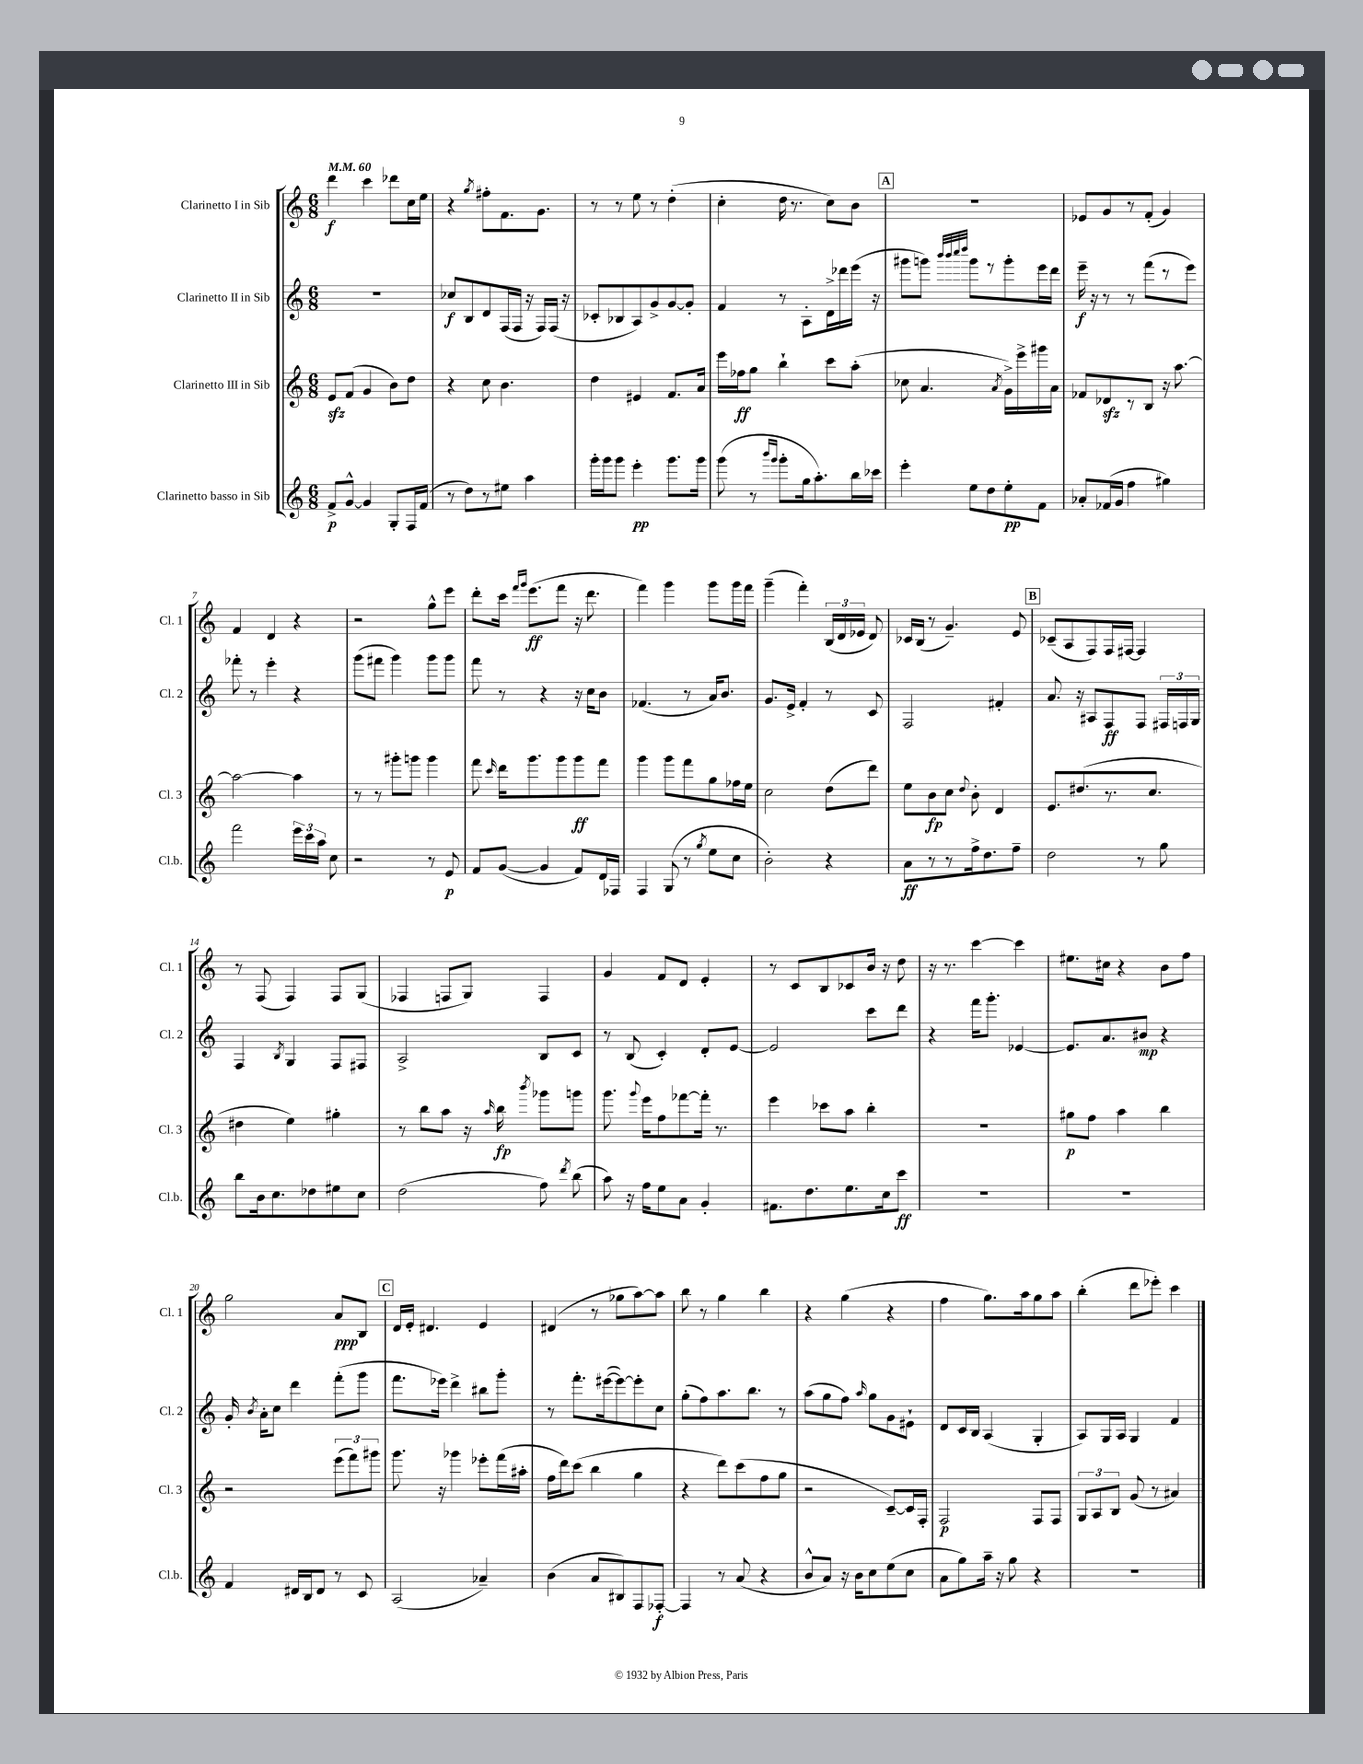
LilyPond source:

<<
\new StaffGroup <<
\new Staff = "s0" \with { instrumentName = "Clarinetto I in Sib" shortInstrumentName = "Cl. 1" } {
    \clef treble \key c \major \numericTimeSignature \time 6/8 \tempo 4 = 60
    \autoBeamOff d'''4\f c'''4 des'''8[ c''16 e''16] |
    r4 \acciaccatura { g''8 } fis''8[-. f'8. g'8.] |
    r8 r8 e''8 r8 d''4-.( |
    c''4-. d''16 r8. c''8[) b'8] |
    \mark \markup { \box "A" } R2. |
    ees'8[ g'8 r8 f'8]-.( g'4) |
    f'4 d'4 r4 |
    r2 g''8[-^ e'''8] |
    d'''8[-. c'''16] \grace { f'''16[ g'''16] } e'''8.[\ff( f'''8] r16 d'''8. |
    f'''4) g'''4 g'''8[ g'''16 f'''16] |
    g'''4--( f'''4-.) \tuplet 3/2 { b16[( d'16 ees'16] } d'8) |
    ces'16[ b16]( r8 g'4.--) e'8 |
    \mark \markup { \box "B" } ces'8[--( a8 f8) f16 fis16]~ fis4 |
    r8 f8( f4) f8[ g8]( |
    fes4 f8[ g8]) f4 |
    g'4 f'8[ d'8] e'4-. |
    r8 c'8[ b8 ces'8 b'16] r16 d''8 |
    r16 r8. c'''4~ c'''4 |
    eis''8.[ cis''16] r4 b'8[ f''8] |
    g''2 a'8[\ppp b8] |
    \mark \markup { \box "C" } d'16[ e'16]-. dis'4. e'4 |
    dis'4( r8 ges''8[ a''8~) a''8] |
    b''8 r8 g''4 b''4 |
    r4 g''4( r4 |
    f''4 g''8.[) a''16 g''8 a''8] |
    b''4-.( d'''8[ ees'''8]-.) c'''4 \bar "|." |
}
\new Staff = "s1" \with { instrumentName = "Clarinetto II in Sib" shortInstrumentName = "Cl. 2" } {
    \clef treble \key c \major \numericTimeSignature \time 6/8
    \autoBeamOff R2. |
    ces''8[\f b8 d'8 f16( f16] r16 f16[) f16]( r16 |
    ces'8[-. bes8 a8) g'8-> g'8~ g'8]-. |
    f'4 r8 a8[-. d'16-> des'''16 e'''16]( r16 |
    \mark \markup { \box "A" } gis'''8[ g'''8]) \grace { b'''32[ b'''32 c''''32 d''''32] } g'''8[ r8 g'''8-. e'''16 d'''16] |
    e'''16--\f r16 r8 r8 f'''8[( r8 e'''8]) |
    fes'''8-. r8 e'''4-. r4 |
    g'''8[( fis'''8] g'''4) g'''8[ g'''8] |
    f'''8 r8 r4 r16 c''16[ b'8] |
    fes'4.( r8 a'16[) b'8.] |
    g'8.[ e'16]-> f'4-. r8 c'8 |
    f2 fis'4-. |
    \mark \markup { \box "B" } a'8. r16 ais8[ f8\ff f8] \tuplet 3/2 { fis16[ f16 g16] } |
    f4 \acciaccatura { b8 } g4 f8[ fis8] |
    a2-> b8[ c'8] |
    r8 b8( c'4-.) d'8[-. e'8]~ |
    e'2 c'''8[ d'''8] |
    r4 f'''16[ g'''8.]-. ees'4~ |
    ees'8.[ a'8. bis'8]\mp r4 |
    g'16-. \acciaccatura { b'8 } a'16[-. c''8] d'''4 f'''8[-.( g'''8] |
    \mark \markup { \box "C" } f'''8.[ ees'''16]) d'''4-> bis''8[ g'''8]-. |
    r8 f'''8.[-. eis'''16~( eis'''8~) eis'''8-. c''8] |
    g''8[-.( f''8) a''8. b''8.] r8 |
    a''8[( g''8 f''8]) \grace { a''16 } g''8[ g'8 eis'8]-! |
    d'8[ c'16 b16] a4( g4-. |
    a8[) g16 a16] g4 f'4 \bar "|." |
}
\new Staff = "s2" \with { instrumentName = "Clarinetto III in Sib" shortInstrumentName = "Cl. 3" } {
    \clef treble \key c \major \numericTimeSignature \time 6/8
    \autoBeamOff e'8[\sfz f'8]( g'4 b'8[) d''8] |
    r4 c''8 b'4. |
    d''4 eis'4 f'8.[ a'16] |
    e'''16[ fes''16\ff g''8] b''4-! c'''8[ a''8]-.( |
    \mark \markup { \box "A" } ces''8 a'4. \acciaccatura { a'8 } g'16[->) e'''16-> gis'''16 a'16] |
    fes'8[ des'8\sfz r8 b8] r16 a''8.~ |
    a''2~ a''4 |
    r8 r8 gis'''8[-. g'''8] g'''4 |
    f'''8 \grace { c'''16 } d'''16[ g'''8. g'''8 g'''8\ff f'''8] |
    g'''4 g'''8[ f'''8 g''8 fes''16 e''16] |
    c''2 d''8[( d'''8]) |
    e''8[ b'8\fp c''8] \appoggiatura { d''8 } b'8-. d'4 |
    \mark \markup { \box "B" } e'8.[ dis''8.( r8. c''8.] |
    dis''4 e''4) gis''4-. |
    r8 b''8[ a''8] r16 \grace { a''16 } b''16\fp \acciaccatura { b'''8 } ges'''8[ g'''8] |
    g'''8. \appoggiatura { g'''8 } e'''16[ f''8 fes'''8~ fes'''16]-. r8. |
    e'''4 ces'''8[ a''8] b''4-. |
    R2. |
    gis''8[\p f''8] a''4 b''4 |
    r2 \tuplet 3/2 { e'''8[( f'''8) gis'''8] } |
    \mark \markup { \box "C" } g'''8. r16 ges'''4 ees'''8[-. f'''16( ais''16]-. |
    f''16[ d'''16) c'''8]( b''4 g''4 |
    r4 d'''8[) c'''8( f''8 g''8] |
    r2 c'8[~--) c'16 f16]-. |
    f2\p f8[ f8] |
    \tuplet 3/2 { g8[ a8 b8] } g'8( r8 ais'4) \bar "|." |
}
\new Staff = "s3" \with { instrumentName = "Clarinetto basso in Sib" shortInstrumentName = "Cl.b." } {
    \clef treble \key c \major \numericTimeSignature \time 6/8
    \autoBeamOff f'8[->\p g'8]~-^ g'4 g8[-. f16 f'16]( |
    r8 d''8[) r8 eis''8] a''4 |
    g'''16[-. g'''16 g'''8] e'''4-.\pp g'''8.[ g'''16] |
    g'''8( r8 \grace { b'''16[ g'''16] } g'''8[-. g''16 a''8.-.) b''16 ces'''16] |
    \mark \markup { \box "A" } e'''4-. e''8[ d''8 e''8-.\pp f'8] |
    aes'8[-. fes'16( g'16] f''4 gis''4) |
    f'''2 \tuplet 3/2 { e'''16[ c'''16 a''16] } c''8 |
    r2 r8 e'8\p |
    f'8[ g'8]~( g'4 f'8[) d'16 fes16] |
    f4 g8( r8 \acciaccatura { g''8 } e''8[ c''8] |
    b'2-.) r4 |
    a'8[\ff r8 r8 f''16-> d''8. f''8]-- |
    \mark \markup { \box "B" } d''2 r8 g''8 |
    b''8[ b'16 c''8. des''8 eis''8 c''8] |
    d''2( f''8) \acciaccatura { d'''8 } b''8( |
    a''8) r16 f''16[ e''8 a'8] g'4-. |
    fis'8.[ d''8. e''8. c''16 c'''8]\ff |
    R2. |
    R2. |
    f'4 dis'16[ b16 dis'8] r8 c'8 |
    \mark \markup { \box "C" } a2( aes'4--) |
    b'4( a'8[ bis8) f8 fes8]~-.\f |
    fes4 r8 a'8( r4 |
    b'8[-^ a'8]) r16 b'16[ c''8 e''8( c''8] |
    a'8[ g''8) a''16]-- r16 g''8 r4 |
    R2. \bar "|." |
}
>>
>>
